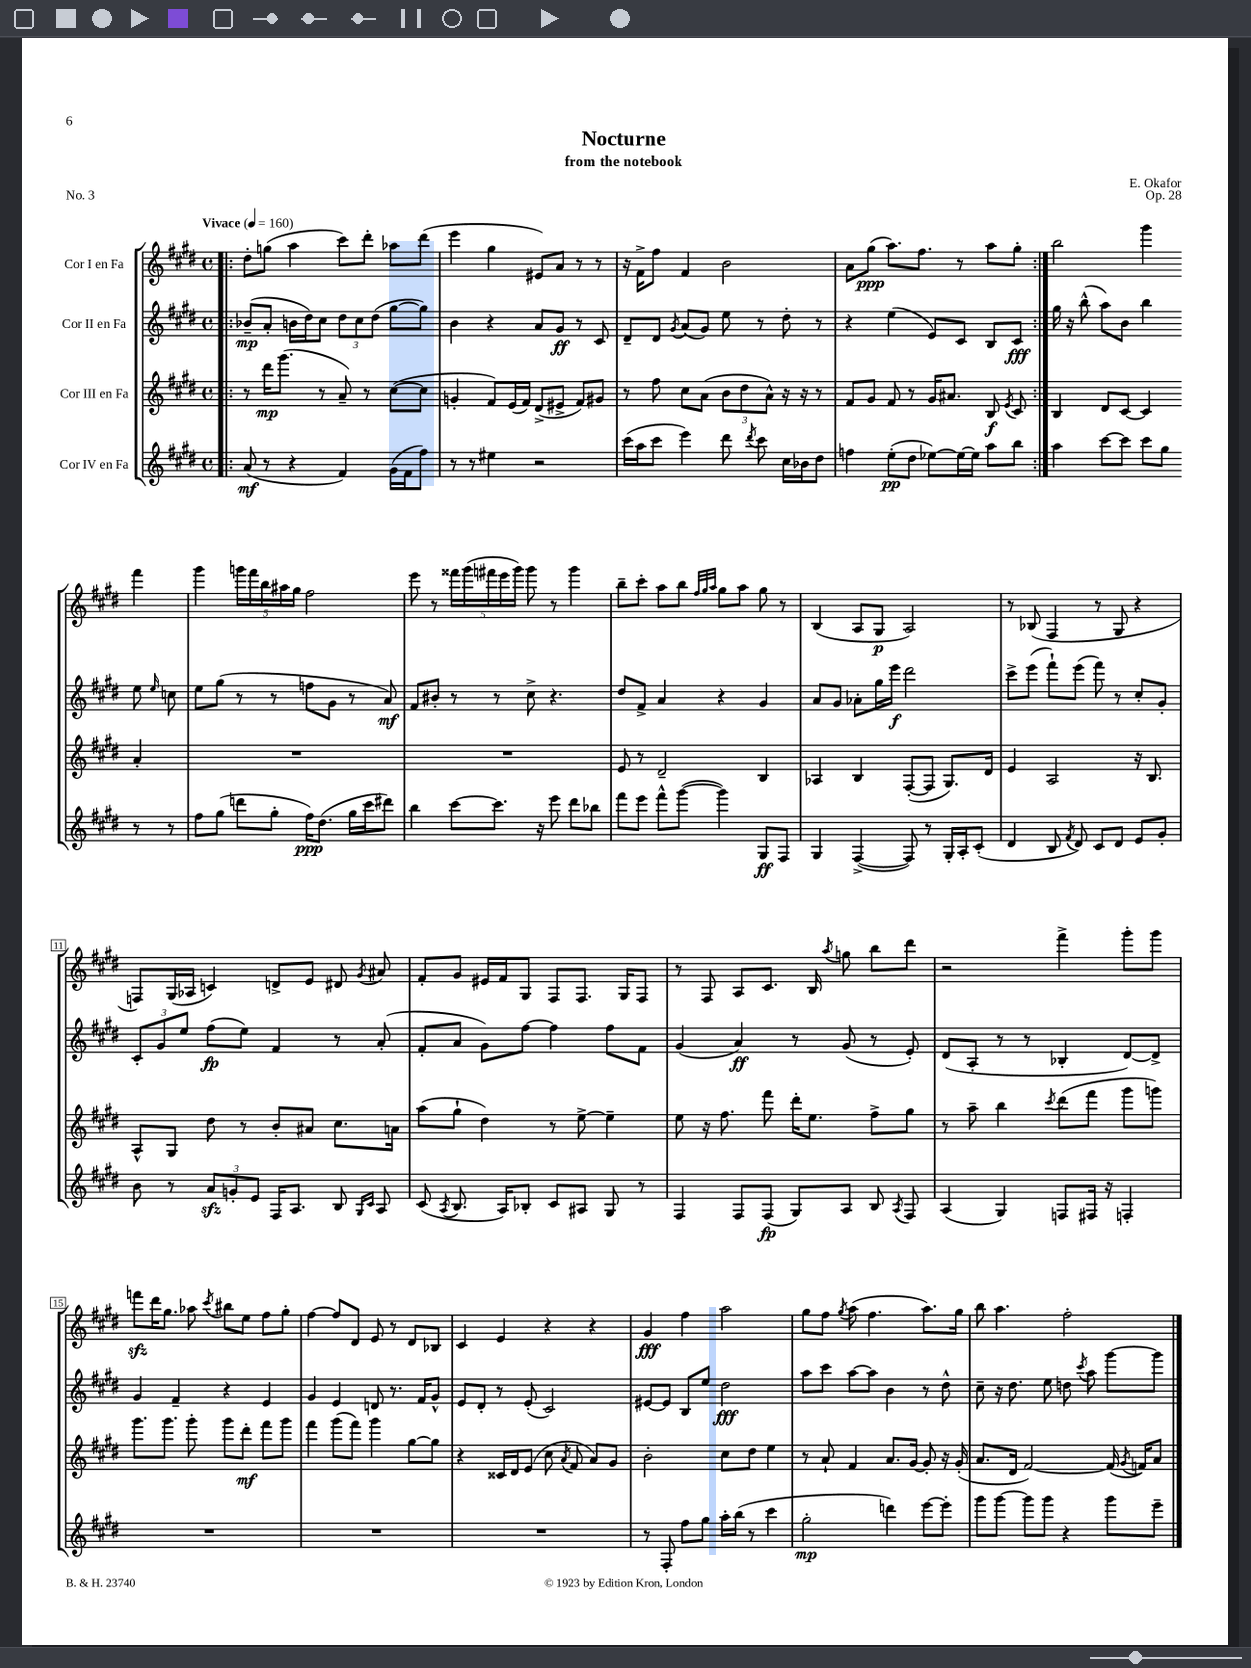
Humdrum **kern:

**kern	**dynam	**kern	**dynam	**kern	**dynam	**kern	**dynam
*part4	*part4	*part3	*part3	*part2	*part2	*part1	*part1
*staff4	*staff4	*staff3	*staff3	*staff2	*staff2	*staff1	*staff1
*I"Cor IV en Fa	*	*I"Cor III en Fa	*	*I"Cor II en Fa	*	*I"Cor I en Fa	*
*clefG2	*	*clefG2	*	*clefG2	*	*clefG2	*
*k[f#c#g#d#]	*	*k[f#c#g#d#]	*	*k[f#c#g#d#]	*	*k[f#c#g#d#]	*
*M4/4	*	*M4/4	*	*M4/4	*	*M4/4	*
*met(c)	*	*met(c)	*	*met(c)	*	*met(c)	*
*MM160	*	*MM160	*	*MM160	*	*MM160	*
=1!|:	=1!|:	=1!|:	=1!|:	=1!|:	=1!|:	=1!|:	=1!|:
!	!	!	!	!	!	!LO:TX:a:B:t=Vivace	!
(8a/	mf	8r	.	(8b-X~/L	mp	8dd#'\L	.
8r	.	16ddd#\KL	mp	8a'/J	.	(8ggn\J	.
.	.	(8.ggg#\J	.	.	.	.	.
4r	.	.	.	16bn\LL	.	4aa\	.
.	.	.	.	16dd#\J)	.	.	.
.	.	8r	.	8cc#\J	.	.	.
4f#/)	.	8a~/)	.	12dd#\L	.	8ccc#\L)	.
.	.	.	.	12cc#\	.	.	.
.	.	8r	.	.	.	8ddd#'\J	.
.	.	.	.	(12dd#\J	.	.	.
(16g#\LL	.	([8cc#\L	.	[8gg#\L	.	8aa-X\L	.
16f#\J	.	.	.	.	.	.	.
8ff#\J)	.	8cc#\J]	.	8gg#\J])	.	(8ddd#\J	.
=2	=2	=2	=2	=2	=2	=2	=2
8r	.	4gn'/	.	4b\	.	4eee\	.
8r	.	.	.	.	.	.	.
4ee#X\	.	8f#/L)	.	4r	.	4gg#\	.
.	.	(16e/L	.	.	.	.	.
.	.	16f#/JJ)	.	.	.	.	.
2r	.	(8d#^/L	.	8a/L	.	8e#X/L)	.
.	.	8e#X^/J	.	8g#/J	ff	8a/J	.
.	.	8f#/L)	.	8r	.	8r	.
.	.	8g#X/J	.	8c#/	.	8r	.
=3	=3	=3	=3	=3	=3	=3	=3
(16ccc#\LL	.	8r	.	8d#~/L	.	16r	.
16aa\J	.	.	.	.	.	16f#^\KL	.
8ccc#\J	.	8ff#\	.	8d#/J	.	8ff#\J	.
.	.	.	.	8qg#/	.	.	.
4eee\)	.	8cc#\L	.	(8a/L	.	4f#/	.
.	.	(8a\J	.	8g#/J)	.	.	.
8ddd#\	.	12b\L	.	8ee\	.	2b\	.
.	.	12dd#\	.	.	.	.	.
8qddd#/	.	.	.	.	.	.	.
8ccc#\	.	.	.	8r	.	.	.
.	.	12a^^\J)	.	.	.	.	.
16cc#\LL	.	16r	.	8dd#'\	.	.	.
16b-X\J	.	16r	.	.	.	.	.
8dd#\J	.	8r	.	8r	.	.	.
=4	=4	=4	=4	=4	=4	=4	=4
4ffn\	.	8f#/L	.	4r	.	8a\L	.
.	.	8g#/J	.	.	.	(8gg#\J	ppp
(8ee'\L	pp	8f#/	.	(4ee\	.	8.aa\L)	.
8dd#\J	.	8r	.	.	.	.	.
.	.	.	.	.	.	8.ff#\J	.
[8ee-X\L)	.	16g#/KL	.	8e/L)	.	.	.
.	.	8.a#X/J	.	.	.	.	.
16ee-\L_	.	.	.	8c#/J	.	8r	.
16ee-\JJ]	.	.	.	.	.	.	.
8aa\L	.	8B/	f	8B/L	.	8aa\L	.
.	.	8qe/	.	.	.	.	.
8bb\J	.	8c#/	.	8c#/J	fff	8gg#'\J	.
=5:|!	=5:|!	=5:|!	=5:|!	=5:|!	=5:|!	=5:|!	=5:|!
4aa\	.	4B/	.	16gg#\	.	2bb\	.
.	.	.	.	16r	.	.	.
.	.	.	.	(8bb^^\	.	.	.
[8ccc#\L	.	8d#/L	.	8aa\L)	.	.	.
8ccc#\J]	.	[8c#/J	.	8b\J	.	.	.
8ccc#\L	.	4c#/]	.	4bb\	.	4ggg#\	.
8gg#\J	.	.	.	.	.	.	.
8r	.	4a'/	.	8ee\	.	4fff#\	.
.	.	.	.	16qqee/	.	.	.
8r	.	.	.	8ccn\	.	.	.
!!LO:LB:g=z
=6	=6	=6	=6	=6	=6	=6	=6
8ff#\L	.	1r	.	8ee\L	.	4ggg#\	.
(8gg#\J	.	.	.	(8gg#\J	.	.	.
8dddn\L	.	.	.	8r	.	20gggn\LL	.
.	.	.	.	.	.	20fff#\	.
.	.	.	.	.	.	20bb\	.
8gg#'\J	.	.	.	8r	.	.	.
.	.	.	.	.	.	20aa#X\	.
.	.	.	.	.	.	20gg#\JJ	.
16ff#\KL)	ppp	.	.	8ffn\L	.	2ff#\	.
(8.dd#\J	.	.	.	.	.	.	.
.	.	.	.	8g#\J	.	.	.
16gg#\LL	.	.	.	8r	.	.	.
16ccc#\J	.	.	.	.	.	.	.
8ddd#X\J)	.	.	.	8a/)	mf	.	.
=7	=7	=7	=7	=7	=7	=7	=7
4bb\	.	1r	.	8f#/L	.	8eee\	.
.	.	.	.	8b#X'/J	.	8r	.
[8ccc#\L	.	.	.	8r	.	20fff##X\LL	.
.	.	.	.	.	.	(20ggg#\	.
.	.	.	.	.	.	20fff#X\	.
8.ccc#\J]	.	.	.	8r	.	.	.
.	.	.	.	.	.	20eee\	.
.	.	.	.	.	.	20ggg#\JJ)	.
.	.	.	.	8cc#^\	.	8ggg#\	.
16r	.	.	.	.	.	.	.
8eee\	.	.	.	4.r	.	8r	.
8ddd#\L	.	.	.	.	.	4ggg#\	.
8bb-X\J	.	.	.	.	.	.	.
=8	=8	=8	=8	=8	=8	=8	=8
8fff#\L	.	8e/	.	8dd#/L	.	8bb~\L	.
8eee\J	.	8r	.	8f#^/J	.	8ccc#'\J	.
8fff#^^\L	.	2d#~/	.	4a/	.	8aa\L	.
([8ggg#\J	.	.	.	.	.	8bb\J	.
.	.	.	.	.	.	32qqff#/LLL	.
.	.	.	.	.	.	32qqgg#/	.
.	.	.	.	.	.	32qqaa/JJJ	.
4ggg#\])	.	.	.	4r	.	8gg#\L	.
.	.	.	.	.	.	8aa\J	.
8G#/L	ff	4B/	.	4g#/	.	8gg#\	.
8F#/J	.	.	.	.	.	8r	.
=9	=9	=9	=9	=9	=9	=9	=9
4G#/	.	4A-X/	.	8a/L	.	(4B/	.
.	.	.	.	8g#/J	.	.	.
([4F#^/	.	4B/	.	8a-X'\L	.	8A/L	.
.	.	.	.	16gg#\L	.	8G#/J	p
.	.	.	.	16eee\JJ	f	.	.
8F#/])	.	([8F#'/L	.	2ddd#\	.	2A/)	.
8r	.	8F#/J]	.	.	.	.	.
16G#'/LL	.	8.G#/L)	.	.	.	.	.
16A'/J	.	.	.	.	.	.	.
(8c#'/J	.	.	.	.	.	.	.
.	.	16d#/Jk	.	.	.	.	.
=10	=10	=10	=10	=10	=10	=10	=10
4d#/	.	4e/	.	8ccc#^\L	.	8r	.
.	.	.	.	(8eee\J	.	(8B-X/	.
8B/	.	2A/	.	8fff#`\L)	.	4F#/	.
8qf#/	.	.	.	.	.	.	.
8d#/)	.	.	.	(8eee\J	.	.	.
8c#/L	.	.	.	8fff#\)	.	8r	.
8d#/J	.	.	.	8r	.	8G#/	.
8e/L	.	16r	.	8cc#'/L	.	4r	.
.	.	8.B/	.	.	.	.	.
8g#'/J	.	.	.	8g#'/J	.	.	.
!!LO:LB:g=z
=11	=11	=11	=11	=11	=11	=11	=11
8b\	.	8A^^/L	.	12c#'/L	.	8Fn/L)	.
.	.	.	.	12g#/	.	.	.
8r	.	8G#/J	.	.	.	(16G#/L	.
.	.	.	.	12ee/J	.	.	.
.	.	.	.	.	.	16A-X/JJ	.
12azz/L	.	8dd#\	.	(8ff#\L	fp	4cn/)	.
12gn'/	.	.	.	.	.	.	.
.	.	8r	.	8ee\J)	.	.	.
12e/J	.	.	.	.	.	.	.
16F#/KL	.	8b'/L	.	4f#/	.	8dn^/L	.
8.A/J	.	.	.	.	.	.	.
.	.	8a#X/J	.	.	.	8e/J	.
8B/	.	8.cc#\L	.	8r	.	8d#X/	.
16qqG#/LL	.	.	.	.	.	.	.
16qqc#/JJ	.	.	.	.	.	8qg#/	.
8A/	.	.	.	(8a'/	.	8a#X/	.
.	.	16an\Jk	.	.	.	.	.
=12	=12	=12	=12	=12	=12	=12	=12
(8c#/	.	(8aa\L	.	8f#'/L	.	8f#'/L	.
8qA/	.	.	.	.	.	.	.
8.B/	.	8gg#`\J	.	8a/J	.	8g#/J	.
.	.	4dd#\)	.	8g#\L)	.	16e#X/LL	.
16A/KL)	.	.	.	.	.	16f#/J	.
8B-X'/J	.	.	.	[8ff#\J	.	8G#/J	.
8c#/L	.	8r	.	4ff#\]	.	8F#/L	.
8A#X/J	.	[8ee^\	.	.	.	8.F#/J	.
8G#/	.	4ee~\]	.	8ff#\L	.	.	.
.	.	.	.	.	.	16G#/KL	.
8r	.	.	.	8f#\J	.	8F#/J	.
=13	=13	=13	=13	=13	=13	=13	=13
4F#/	.	8ee\	.	(4g#/	.	8r	.
.	.	16r	.	.	.	8F#/	.
.	.	8.ff#\	.	.	.	.	.
8F#/L	.	.	.	4a/)	ff	8A/L	.
(8F#/J	fp	8fff#\	.	.	.	8.c#/J	.
8G#/L)	.	16ddd#'\KL	.	8r	.	.	.
.	.	8.ee\J	.	.	.	16B/	.
.	.	.	.	.	.	8qaa/	.
8A/J	.	.	.	(8g#/	.	8ggn\	.
8B/	.	8ff#^\L	.	8r	.	8bb\L	.
8qA/	.	.	.	.	.	.	.
8F#/	.	8gg#\J	.	8e'/)	.	8ddd#\J	.
=14	=14	=14	=14	=14	=14	=14	=14
(4A/	.	8r	.	(8d#/L	.	2r	.
.	.	8aa~\	.	8A'/J	.	.	.
4G#/)	.	4bb\	.	8r	.	.	.
.	.	.	.	8r	.	.	.
.	.	8qccc#/	.	.	.	.	.
8Fn/L	.	(8ddd#\L	.	4B-X'/	.	4fff#^\	.
16F#X/Jk	.	8fff#\J	.	.	.	.	.
16r	.	.	.	.	.	.	.
4Fn'/	.	8ggg#\L	.	[8d#/L)	.	8ggg#'\L	.
.	.	8gggn\J)	.	8d#^/J]	.	8ggg#\J	.
!!LO:LB:g=z
=15	=15	=15	=15	=15	=15	=15	=15
1r	.	8.ggg#\L	.	4g#/	.	8fffnzz\L	.
.	.	.	.	.	.	16ddd#\K	.
.	.	8.ggg#\J	.	.	.	8.gg#\J	.
.	.	.	.	4f#~/	.	.	.
.	.	8ggg#'\	.	.	.	8aa-X\	.
.	.	.	.	.	.	8qccc#/	.
.	.	8ggg#\L	.	4r	.	8bb#X\L	.
.	.	8ddd#'\J	mf	.	.	8ee\J	.
.	.	8fff#\L	.	4e/	.	8ff#\L	.
.	.	8ggg#\J	.	.	.	8gg#'\J	.
=16	=16	=16	=16	=16	=16	=16	=16
1r	.	4fff#\	.	4g#/	.	[4ff#\	.
.	.	(8ggg#\L	.	4e/	.	8ff#/L]	.
.	.	8fff#\J)	.	.	.	8d#/J	.
.	.	4ggg#\	.	8dn/	.	8e/	.
.	.	.	.	8.r	.	8r	.
.	.	[8gg#\L	.	.	.	8d#/L	.
.	.	.	.	16f#/KL	.	.	.
.	.	8gg#\J]	.	8g#^^/J	.	8B-X/J	.
=17	=17	=17	=17	=17	=17	=17	=17
1r	.	4r	.	8e/L	.	4c#/	.
.	.	.	.	8d#'/J	.	.	.
.	.	16c##X/LL	.	8r	.	4e/	.
.	.	16d#/J	.	.	.	.	.
.	.	(8e/J	.	(8e'/	.	.	.
.	.	8cc#\	.	2c#/)	.	4r	.
.	.	8qa/	.	.	.	.	.
.	.	8f#/	.	.	.	.	.
.	.	8a/L)	.	.	.	4r	.
.	.	8g#/J	.	.	.	.	.
=18	=18	=18	=18	=18	=18	=18	=18
8r	.	2b'\	.	[8e#X/L	.	4g#/	fff
8F#'/	.	.	.	8e#/J]	.	.	.
8ff#\L	.	.	.	8B/L	.	4ff#\	.
8gg#\J	.	.	.	8ee/J	.	.	.
16aa'\LL	.	8cc#\L	.	2dd#\	fff	2aa\	.
(16bb\JJ	.	.	.	.	.	.	.
8r	.	8dd#\J	.	.	.	.	.
4ccc#\	.	4ee\	.	.	.	.	.
=19	=19	=19	=19	=19	=19	=19	=19
2gg#'\	mp	8r	.	8aa\L	.	8gg#\L	.
.	.	8a`/	.	8ccc#\J	.	8ff#\J	.
.	.	.	.	.	.	8qgg#/	.
.	.	4f#/	.	[8aa\L	.	(8aa\	.
.	.	.	.	8aa\J]	.	4.ff#\	.
4dddn\)	.	8.a/L	.	4b\	.	.	.
.	.	[16g#/Jk	.	.	.	.	.
[8eee\L	.	8g#'/]	.	8r	.	8.aa\L)	.
8eee'\J]	.	16r	.	8dd#^^\	.	.	.
.	.	(16g#'/	.	.	.	16gg#\Jk	.
=20	=20	=20	=20	=20	=20	=20	=20
8ggg#\L	.	8.a/L	.	8cc#~\	.	8bb\	.
[8ggg#\J	.	.	.	16r	.	4.aa\	.
.	.	16d#/Jk	.	8.dd#\	.	.	.
8ggg#\L]	.	[2f#/)	.	.	.	.	.
8ggg#\J	.	.	.	8ee\	.	.	.
4r	.	.	.	8ddn\	.	2ff#'\	.
.	.	.	.	8qccc#/	.	.	.
.	.	.	.	8aa\	.	.	.
8ggg#\L	.	(16f#/]	.	[8ggg#\L	.	.	.
.	.	8qg#/	.	.	.	.	.
.	.	16fn/KL)	.	.	.	.	.
8eee~\J	.	8a/J	.	8ggg#\J]	.	.	.
==	==	==	==	==	==	==	==
*-	*-	*-	*-	*-	*-	*-	*-
